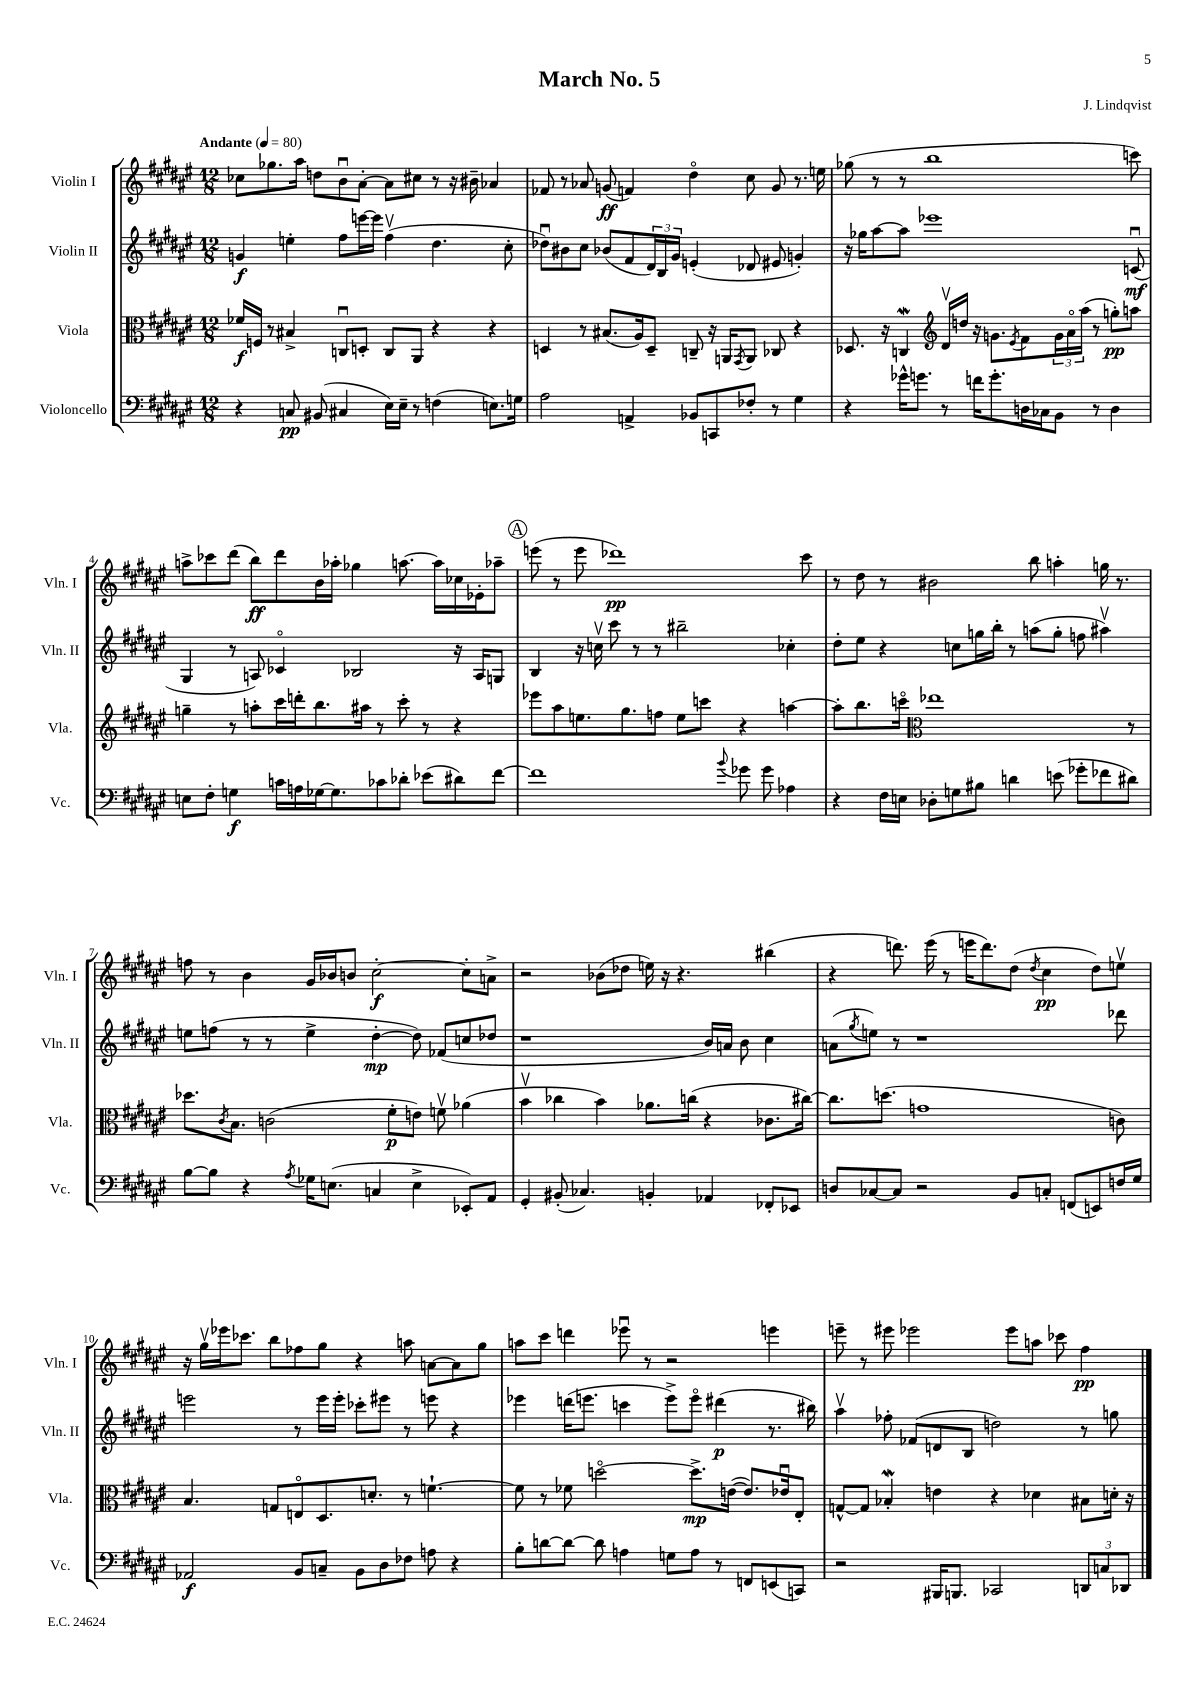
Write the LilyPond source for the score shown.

\header { title = "March No. 5" composer = "J. Lindqvist" }
<<
\new StaffGroup <<
\new Staff = "s0" \with { instrumentName = "Violin I" shortInstrumentName = "Vln. I" } {
    \clef treble \key fis \major \numericTimeSignature \time 12/8 \tempo "Andante" 4 = 80
    ces''8 ges''8. ais''16 d''8 b'8\downbow ais'8~-. ais'8 cis''8 r8 r16 bis'16-- aes'4 |
    fes'8 r8 aes'8 g'8\ff( f'4) dis''4\flageolet cis''8 g'8 r8. e''16 |
    ges''8( r8 r8 b''1 c'''8) |
    a''8-> ces'''8 dis'''8( b''8\ff) dis'''8 b'16 aes''16-. ges''4 a''8.~ a''16 ces''16 ees'16-. aes''8-- |
    \mark \markup { \circle "A" } e'''8( r8 e'''8 des'''1\pp) cis'''8 |
    r8 dis''8 r8 bis'2 b''8 a''4-. g''16 r8. |
    f''8 r8 b'4 gis'16 bes'16 b'8 cis''2~-.\f cis''8-. a'8-> |
    r2 bes'8( des''8 e''16) r16 r4. bis''4( |
    r4 d'''8.) eis'''16( r8 e'''16 d'''8.) dis''8( \acciaccatura { dis''8 } cis''4\pp dis''8) e''8\upbow |
    r16 gis''16\upbow ees'''16 ces'''8. b''8 fes''8 gis''8 r4 a''8 a'8~ a'8 gis''8 |
    a''8 cis'''8 d'''4 ees'''8\downbow r8 r2 e'''4 |
    e'''8-- r8 eis'''8 ees'''2 ees'''8 a''8 ces'''8 fis''4\pp \bar "|." |
}
\new Staff = "s1" \with { instrumentName = "Violin II" shortInstrumentName = "Vln. II" } {
    \clef treble \key fis \major \numericTimeSignature \time 12/8
    g'4\f e''4-. fis''8 e'''16~ e'''16 fis''4\upbow( dis''4. cis''8-. |
    des''8\downbow) bis'8 cis''8 bes'8( fis'8 \tuplet 3/2 { dis'16) b16 gis'16 } e'4-.( des'8 eis'8 g'4-.) |
    r16 ges''16 ais''8~ ais''8 ees'''1 c'8\downbow\mf( |
    gis4 r8 a8) ces'4\flageolet bes2 r16 a16 g8 |
    \mark \markup { \circle "A" } b4 r16 c''16\upbow cis'''8 r8 r8 bis''2-- ces''4-. |
    dis''8-. eis''8 r4 c''8 g''16 b''16-. r8 a''8( g''8-. f''8 ais''4\upbow) |
    e''8 f''8( r8 r8 e''4-> dis''4~-.\mp dis''8) fes'8( c''8 des''8 |
    r1 b'16) a'16 b'8 cis''4 |
    a'8( \acciaccatura { gis''8 } e''8) r8 r1 des'''8 |
    e'''2 r8 e'''16 e'''16-. ces'''8-. eis'''8 r8 e'''8 r4 |
    ees'''4 d'''16( e'''8. c'''4 e'''8->) e'''8\flageolet dis'''4\p( r8. bis''16) |
    ais''4\upbow fes''8-. fes'8( d'8 b8 d''2) r8 g''8 \bar "|." |
}
\new Staff = "s2" \with { instrumentName = "Viola" shortInstrumentName = "Vla." } {
    \clef alto \key fis \major \numericTimeSignature \time 12/8
    fes'16\f f16 r8 bis4-> c8\downbow d8-. c8 ais,8 r4 r4 |
    d4 r8 bis8.( ais16) d8-- c8-- r16 a,16 \acciaccatura { gis,8 } a,8 ces8 r4 |
    des8. r16 c4\mordent \clef treble dis'16\upbow d''16 r16 g'8. \acciaccatura { eis'8 } fis'8 \tuplet 3/2 { g'16 ais'16\flageolet ais''16( } r8 g''8-.\pp) a''8 |
    g''4-- r8 a''8-. cis'''16 d'''16-. b''8. ais''16 r8 cis'''8-. r8 r4 |
    \mark \markup { \circle "A" } ees'''8 ais''8 e''8. gis''8. f''8 e''8 c'''8 r4 a''4~ |
    a''8-. b''8. c'''16\flageolet \clef alto ees''1 r8 |
    des''8. \acciaccatura { cis'8 } b8. c'2( fis'8-.\p e'8) f'8\upbow aes'4( |
    b'4\upbow ces''4 b'4) aes'8. c''16( r4 ces'8. cis''16~) |
    cis''8. d''8.( g'1 c'8) |
    b4. g8 e8\flageolet dis8. d'8.-. r8 f'4.~-! |
    f'8 r8 fes'8 d''2~\flageolet d''8.->\mp e'16~( e'8.) ees'16\downbow eis8-. |
    g8~-^ g8 bes4-.\mordent e'4 r4 des'4 bis8 d'16-. r16 \bar "|." |
}
\new Staff = "s3" \with { instrumentName = "Violoncello" shortInstrumentName = "Vc." } {
    \clef bass \key fis \major \numericTimeSignature \time 12/8
    r4 c8\pp bis,8( cis4 eis16) eis16-- r8 f4( e8.) g16 |
    ais2 a,4-> bes,8 c,8 fes8-. r8 gis4 |
    r4 ges'16-^ g'8. r8 f'16 g'8.-. d16 ces16 b,8 r8 d4 |
    e8 fis8-. g4\f c'16 a16 ges16~ ges8. ces'8 des'8-. ees'8( dis'8) fis'8~ |
    \mark \markup { \circle "A" } fis'1 \appoggiatura { b'8 } ges'8 ges'8 aes4 |
    r4 fis16 e16 des8-. g8 bis8 d'4 e'8( ges'8-. fes'8 dis'8) |
    b8~ b8 r4 \acciaccatura { ais8 } ges16 e8.( c4 e4-> ees,8-.) ais,8 |
    gis,4-. bis,8-.( ces4.) b,4-. aes,4 fes,8-. ees,8 |
    d8 ces8~ ces8 r2 b,8 c8-. f,8( e,8) f16 gis16 |
    aes,2\f b,8 c8-- b,8 dis8 fes8 a8 r4 |
    b8-. d'8~ d'8~ d'8 a4 g8 a8 r8 f,8 e,8( c,8) |
    r2 bis,,16 b,,8. ces,2 \tuplet 3/2 { d,8 c8 des,8 } \bar "|." |
}
>>
>>
